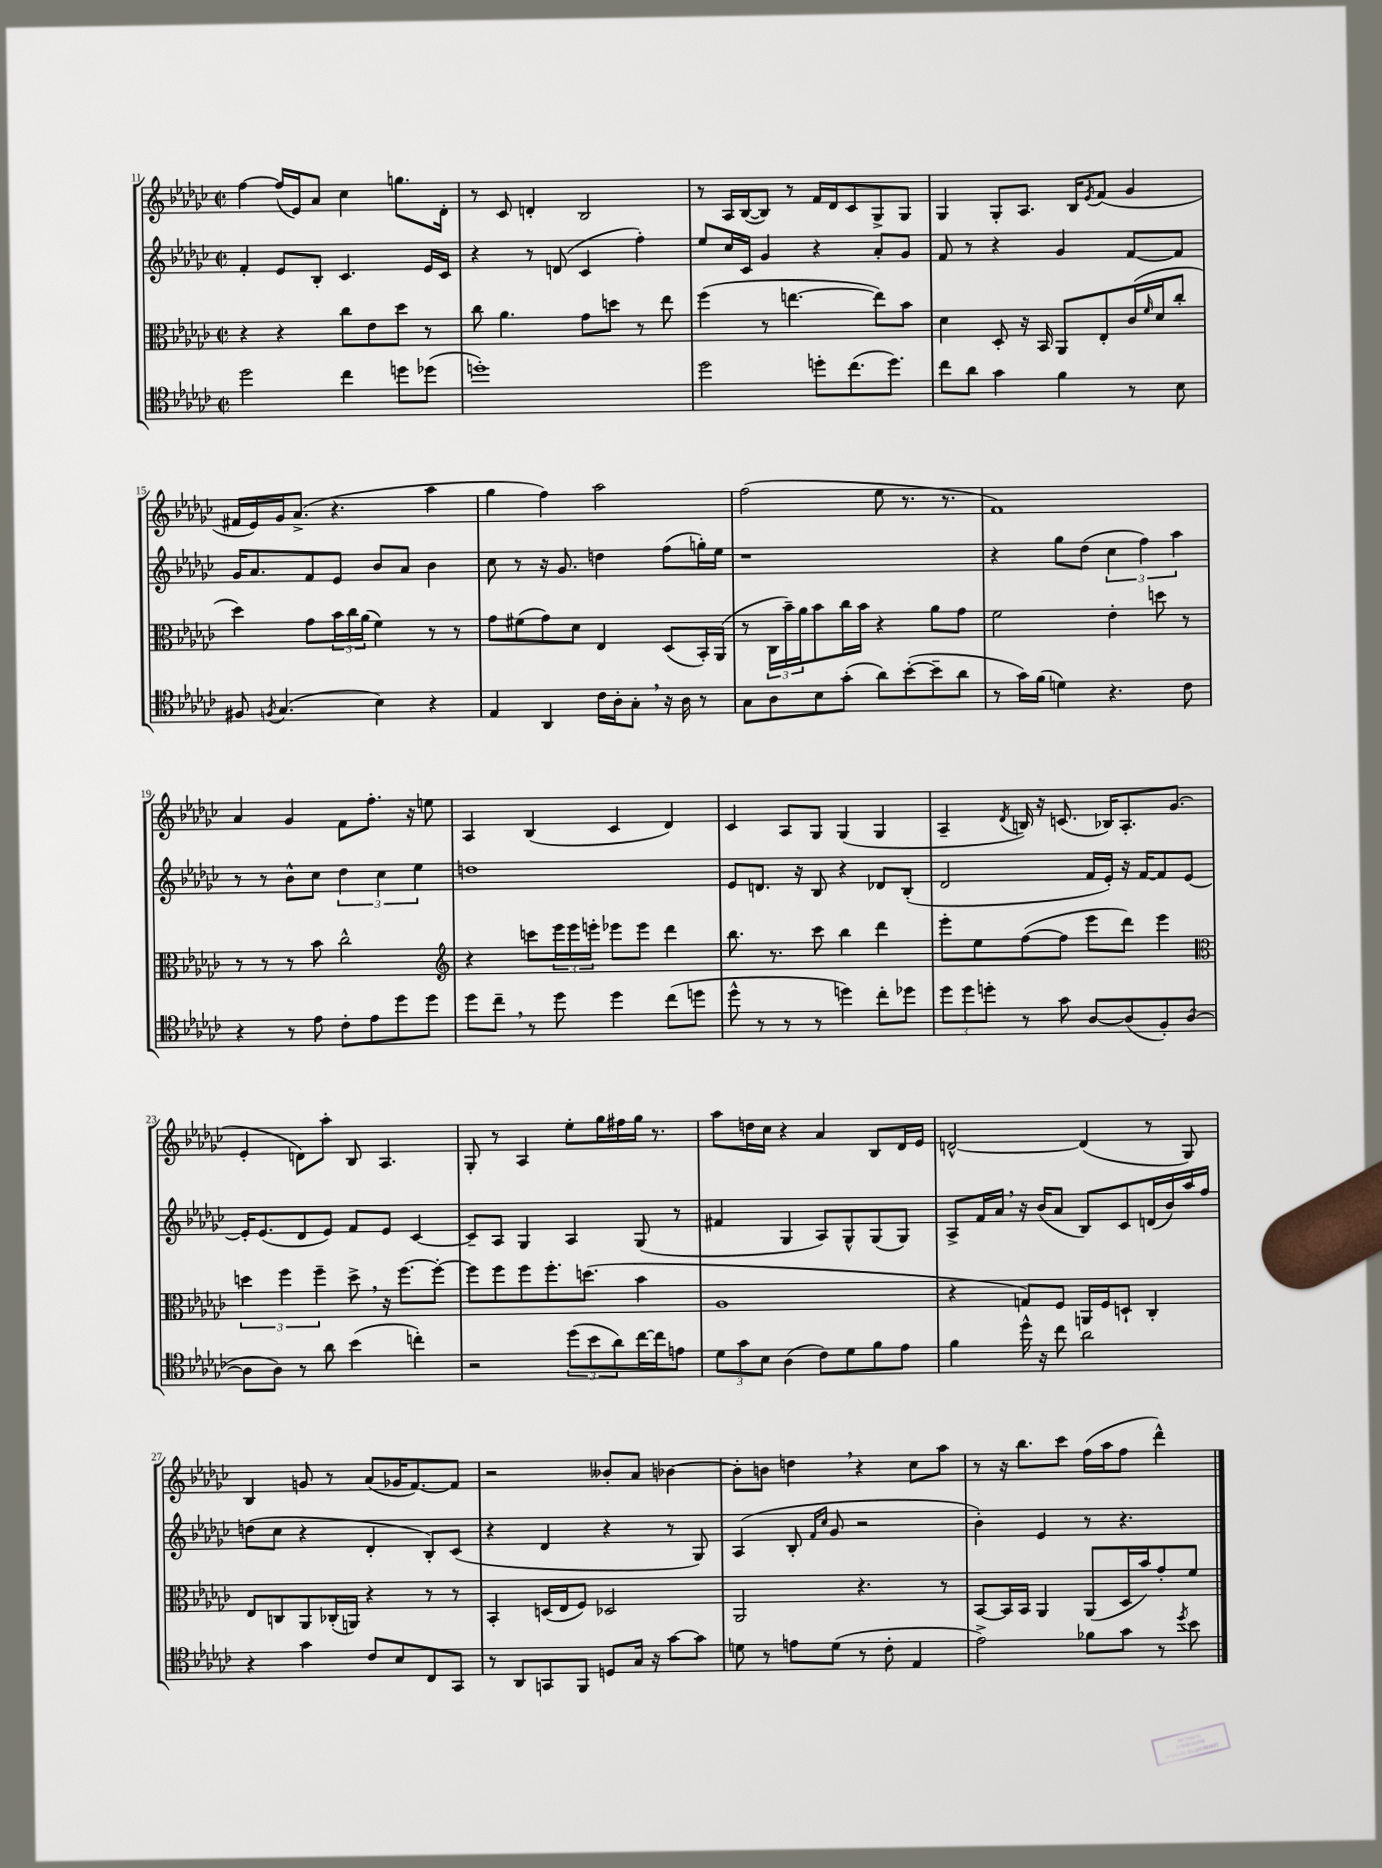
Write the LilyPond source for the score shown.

<<
\new StaffGroup <<
\new Staff = "s0" {
    \clef treble \key ges \major \defaultTimeSignature \time 2/2
    f''4~ f''16( ees'16) aes'8 ces''4 g''8. des'16-. |
    r8 ces'8 d'4-. bes2 |
    r8 aes16 bes16~( bes8) r8 f'16 des'16 ces'8 ges8-> ges8 |
    ges4 ges8-. aes8. bes16 \acciaccatura { ees'8 } f'8( ges'4 |
    fis'16 ees'16) ges'16 aes'8.->( r4. aes''4 |
    ges''4 f''4) aes''2 |
    f''2( ees''8 r8. r8. |
    f'1) |
    aes'4 ges'4 f'8 f''8.-. r16 e''8 |
    aes4 bes4( ces'4 des'4) |
    ces'4 aes8 ges8 ges4( ges4 |
    aes4-- \acciaccatura { des'8 } b16) r16 c'8.( bes16) aes8.-. ges'8.( |
    ees'4-. d'8) aes''8-. bes8 aes4. |
    ges8-. r8 aes4 ees''8-. ges''16 fis''16 ges''16 r8. |
    aes''8 d''16 ces''16 r4 aes'4 bes8 des'16 ees'16 |
    d'2~-^ d'4( r8 ges8) |
    bes4 g'8 r8 aes'8( ges'16 f'8.~) f'8 |
    r2 beses'8-. aes'8 bes'4~ |
    bes'8-. b'8 d''4 \breathe r4 ces''8 aes''8 |
    r8 r16 bes''8. ces'''8 f''16( aes''16 f''8 des'''4-^) \bar "|." |
}
\new Staff = "s1" {
    \clef treble \key ges \major \defaultTimeSignature \time 2/2
    f'4-. ees'8 bes8-. ces'4. ees'16 ces'16 |
    r4 r8 d'8( ces'4 f''4-.) |
    ees''8 ces''16 ces'16 ges'4 r4 aes'8-. ges'8 |
    f'8 r8 r4 ges'4 f'8~ f'8 |
    ges'16 aes'8. f'8 ees'8 bes'8 aes'8 bes'4 |
    ces''8 r8 r16 ges'8. d''4 f''8( g''16-.) ees''16 |
    r1 |
    r4 ges''8 des''8( \tuplet 3/2 { ces''4 f''4) aes''4 } |
    r8 r8 bes'8-^ ces''8 \tuplet 3/2 { des''4 ces''4 ees''4 } |
    d''1 |
    ees'8 d'8. r16 bes8 r4 des'8 bes8-.( |
    des'2 f'16 ees'16-.) r16 f'16~ f'8 ees'8~ |
    ees'16-. ees'8.( des'8 ees'8) f'8 ees'8 ces'4~ |
    ces'8-- aes8 ges4 aes4 ges8( r8 |
    fis'4 ges4 aes8) ges8-^ ges8( ges8) |
    aes8-> f'16 aes'16 \breathe r16 bes'16( aes'8 bes8) ces'8 d'16( bes'16) aes''16 f''16 |
    d''8( ces''8 r4 des'4-. bes8-.) ces'8( |
    r4 des'4 r4 r8 ges8) |
    aes4( bes8-. \grace { f'16 ces''16 } ges'8 r2 |
    bes'4-.) ees'4 r8 r4. \bar "|." |
}
\new Staff = "s2" {
    \clef alto \key ges \major \defaultTimeSignature \time 2/2
    r4 r4 ces''8 ees'8 des''8 r8 |
    ces''8 aes'4. ges'8 d''8 r8 ees''8 |
    f''4( r8 e''4.~ e''8) bes'8 |
    des'4 des8-. r16 bes,16 aes,8 ees8-. ces'16( \grace { f'16 } des'16 ces''8-. |
    des''4) ges'8 \tuplet 3/2 { bes'16 ces''16 aes'16( } f'4) r8 r8 |
    ges'8 fis'8( ges'8) des'8 ees4 des8( bes,16-.) aes,16( |
    r8 \tuplet 3/2 { ces16 bes'16--) aes'16 } bes'8 ces''16 bes'16 r4 aes'8 ges'8 |
    f'2 ees'4-. d''8 r8 |
    r8 r8 r8 bes'8 ces''2-^ |
    \clef treble r4 c'''8 \tuplet 3/2 { ees'''16 ees'''16 e'''16-. } ees'''8 ees'''8 des'''4 |
    bes''8. r8. ces'''8 bes''4 des'''4 |
    ees'''8-. ees''8 f''8~( f''8 ees'''8 des'''8) ees'''4 |
    \clef alto \tuplet 3/2 { d''4 f''4 f''4-- } d''8-> \breathe r16 f''8.~ f''8~-. |
    f''8 f''8 f''8 f''8.-. d''8.( bes'4 |
    aes1 |
    r4 g8) f8 a,16 f16 d8-! ces4-. |
    ees8 c8 aes,8 ces16-.( a,16) r4 r8 r8 |
    bes,4-. d16( ees16 f8) des2 |
    aes,2 r4. r8 |
    bes,8~ bes,16 bes,16 aes,4 aes,8( des16 bes'16) ges'8-. f'8 \bar "|." |
}
\new Staff = "s3" {
    \clef tenor \key ges \major \defaultTimeSignature \time 2/2
    des''2 ces''4 d''8 des''8( |
    d''1-.) |
    des''2 d''8-. ces''8.( d''8.) |
    ces''8 aes'8 ges'4 f'4 r8 bes8 |
    fis8 \acciaccatura { f8 } ges4.( bes4) r4 |
    ees4 aes,4 ces'16 aes16-. ges8-. \breathe r16 aes16 r8 |
    ges8 aes8 bes8 ges'8-.( aes'8) bes'8~-.( bes'8-- aes'8 |
    r8 ges'16) f'16( d'4) r4. ces'8 |
    r4 r8 ees'8 ces'8-. ees'8 des''8 des''8 |
    des''8 ces''8-- \breathe r8 des''8 des''4 ces''8( d''8 |
    des''8-^ r8 r8 r8 d''4) ces''8-. des''8 |
    \tuplet 3/2 { des''8 des''8 d''8-. } r8 ges'8 aes8~ aes8( f8-.) aes8~( |
    aes8 aes8) r8 aes'8 bes'4( c''4-.) |
    r2 \tuplet 3/2 { des''8( bes'8 aes'8) } ces''16~ ces''16 e'8 |
    \tuplet 3/2 { des'8 ges'8 bes8 } aes4( ces'8) des'8 f'8 ees'8 |
    f'4 des''16-^ r16 ces''8 aes'2 |
    r4 ges'4 ces'8 bes8 ces8 ges,8 |
    r8 aes,8 g,8 f,8 d8 ges16 r16 ges'8~ ges'8 |
    d'8 r8 e'8 d'8( r8 ces'8-. ees4 |
    ees'2->) fes'8 ges'8 r8 \acciaccatura { des''8 } bes'8 \bar "|." |
}
>>
>>
\layout { \context { \Score currentBarNumber = #11 } }
